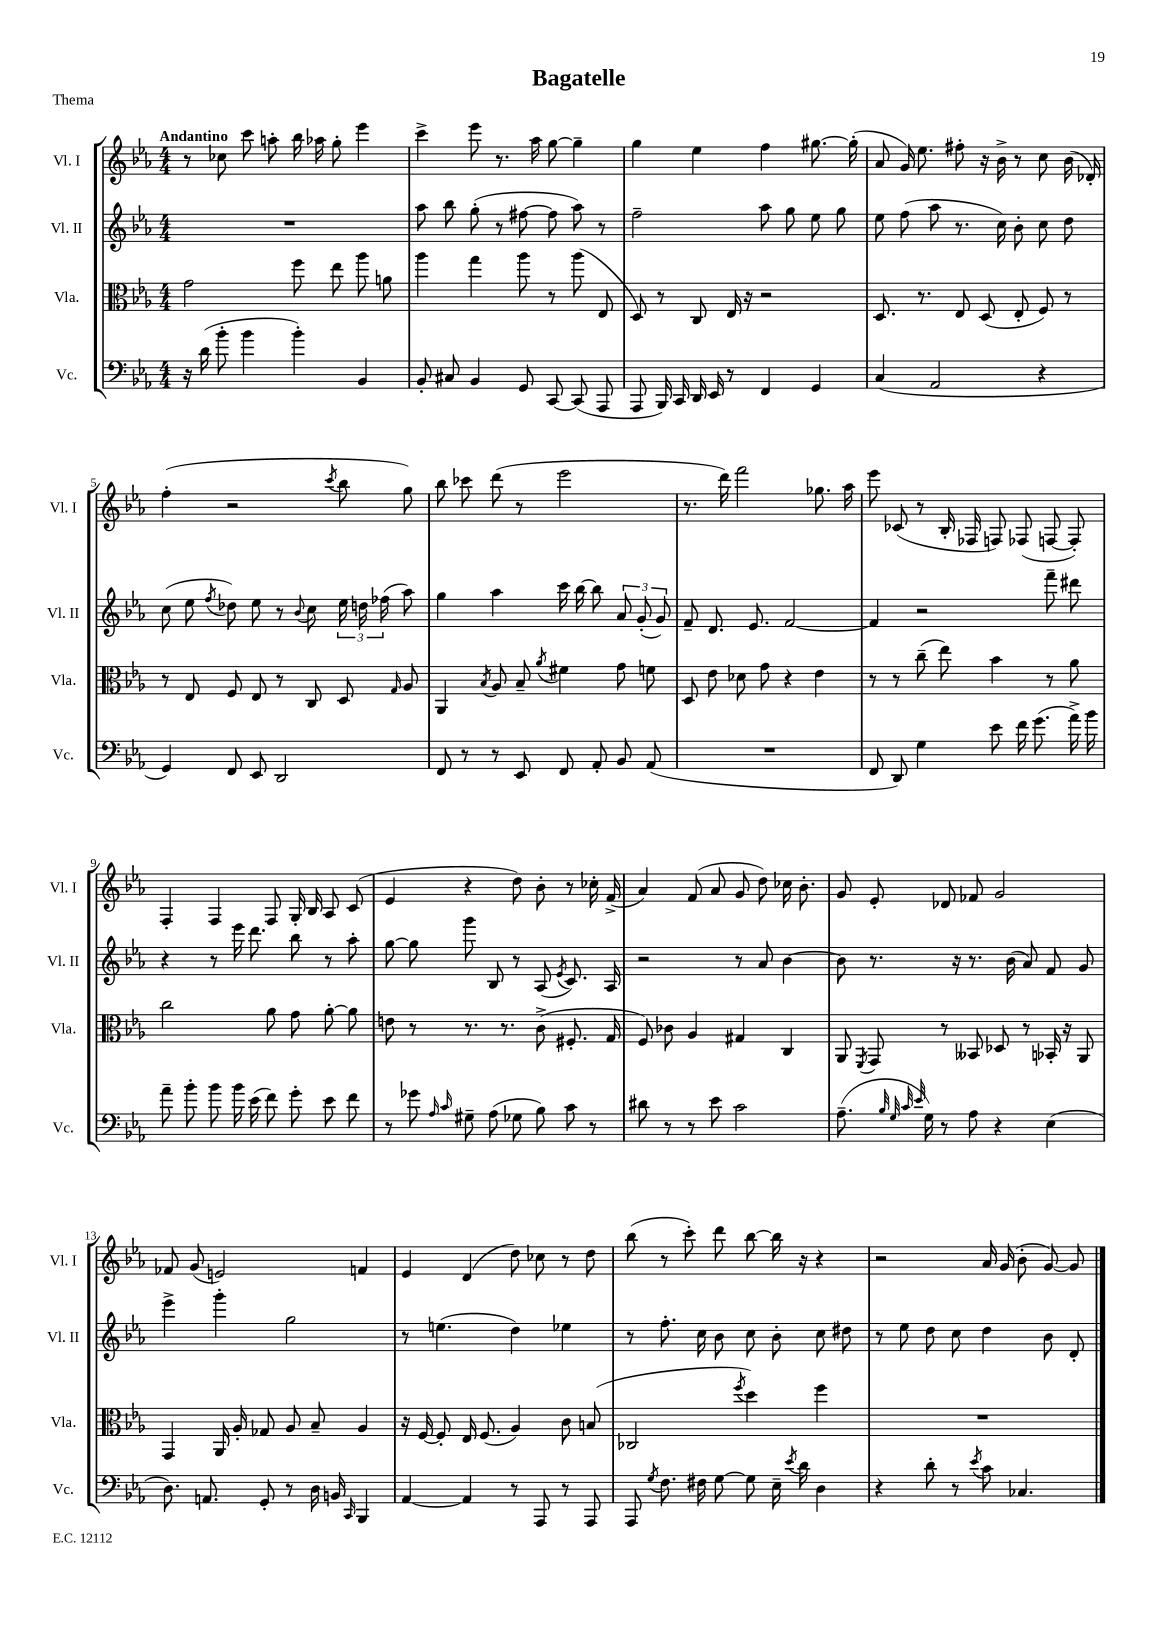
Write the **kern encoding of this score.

**kern	**kern	**kern	**kern
*staff4	*staff3	*staff2	*staff1
*clefF4	*clefC3	*clefG2	*clefG2
*k[b-e-a-]	*k[b-e-a-]	*k[b-e-a-]	*k[b-e-a-]
*M4/4	*M4/4	*M4/4	*M4/4
16r	2g	1r	8r
(16d	.	.	.
8b-'	.	.	8cc-
4b-	.	.	8ccc
.	.	.	8aa'
4b-')	8ff	.	16bb-
.	.	.	16aa-
.	8ee-	.	8gg'
4BB-	8aa-	.	4eee-
.	8a	.	.
=	=	=	=
8BB-'	4aa-	8aa-	4ccc^
8C#	.	8bb-	.
4BB-	4gg	(8gg'	8eee-
.	.	8r	8.r
8GG	8aa-	[8ff#	.
.	.	.	16aa-
[8CC	8r	8ff#]	[8gg
(8CC]	(8aa-	8aa-)	4gg~]
8AAA-	8E-	8r	.
=	=	=	=
8AAA-	8D)	2ff~	4gg
16BBB-)	8r	.	.
16CC	.	.	.
16DD	8C	.	4ee-
16EE-	.	.	.
8r	16E-	.	.
.	16r	.	.
4FF	2r	8aa-	4ff
.	.	8gg	.
4GG	.	8ee-	[8.gg#
.	.	8gg	.
.	.	.	(16gg#']
=	=	=	=
(4C	8.D	8ee-	8a-
.	.	(8ff	16g)
.	8.r	.	8.ee-
2AA-	.	8aa-	.
.	8E-	8.r	8ff#'
.	(8D	.	16r
.	.	16cc)	16b-^
.	8E-'	8b-'	8r
4r	8F)	8cc	8cc
.	8r	8dd	(16b-
.	.	.	16d-')
=	=	=	=
4GG)	8r	(8cc	(4ff'
.	8E-	8ee-	.
.	.	8qff	.
8FF	8F	8dd-)	2r
8EE-	8E-	8ee-	.
2DD	8r	8r	.
.	.	8qqb-	.
.	8C	8cc	.
.	.	.	8qccc
.	8D	24ee-	8bb-
.	.	24dd	.
.	.	(24ff-	.
.	16qqG	.	.
.	8A-	8aa-)	8gg)
=	=	=	=
8FF	4AA-	4gg	8bb-
8r	.	.	8ccc-
.	8qB-	.	.
8r	8A-	4aa-	(8ddd
8EE-	8B-~	.	8r
.	8qa-	.	.
8FF	4f#	16ccc	2eee-
.	.	[16bb-	.
8AA-'	.	8bb-]	.
8BB-	8g	12a-	.
.	.	(12g'	.
(8AA-	8f	.	.
.	.	12g)	.
=	=	=	=
1r	8D	8f~	8.r
.	8e-	8.d	.
.	.	.	16ddd)
.	8d-	.	2fff
.	.	8.e-	.
.	8g	.	.
.	4r	[2f	.
.	4e-	.	8.gg-
.	.	.	16aa-
=	=	=	=
8FF	8r	4f]	8eee-
8DD)	8r	.	(8c-
4G	(8cc~	2r	8r
.	8ee-)	.	16B-'
.	.	.	16F-
8e-	4b-	.	8F)
16f	.	.	(8F-
(8.g	.	.	.
.	8r	8fff~	[8F
16a-^)	8a-	8ddd#	8F'])
16b-	.	.	.
=	=	=	=
8a-~	2cc	4r	4F'
8b-'	.	.	.
8b-	.	8r	4F
16b-	.	16eee-	.
(16e-	.	8.ddd	.
8f)	8a-	.	8F
8g'	8g	8bb-	16G'
.	.	.	16B-
8e-	[8a-'	8r	8A-
8f	8a-]	8aa-'	(8c
=	=	=	=
8r	8e	[8gg	4e-
8g-	8r	8gg]	.
16qqA-	.	.	.
16qqc	.	.	.
8G#~	8.r	8ggg	4r
(8A-	.	8B-	.
.	8.r	.	.
8G-	.	8r	8dd)
8B-)	(8c^	(8A-	8b-'
.	.	8qe-	.
8c	8.F#'	8.c)	8r
8r	.	.	16cc-'
.	16G	16A-	(16f^
=	=	=	=
8d#	8F)	2r	4a-)
8r	8c-	.	.
8r	4A-	.	(8f
8e-	.	.	8a-
2c	4G#	8r	8g
.	.	8a-	8dd)
.	4C	[4b-	16cc-
.	.	.	8.b-'
=	=	=	=
(8.A-~	8AA-	8b-]	8g
.	8qFF	.	.
.	8GG	8.r	8e-'
32qqB-	.	.	.
32qqG	.	.	.
32qqc	.	.	.
32qqe-	.	.	.
16G)	.	.	.
8r	8r	.	8d-
.	.	16r	.
8A-	8BB--	8.r	8f-
4r	8D-	.	2g
.	.	(16b-	.
.	8r	8a-)	.
(4E-	16BB-'	8f	.
.	16r	.	.
.	8AA-	8g	.
=	=	=	=
8.D)	4GG	4eee-^	8f-
.	.	.	(8g
8.AA	.	.	.
.	16AA-	4ggg'	2e)
.	16A-'	.	.
8GG'	8G-	.	.
8r	8A-	2gg	.
16D	8B-~	.	.
16BB	.	.	.
16qqCC	.	.	.
4BBB-	4A-	.	4f
=	=	=	=
[4AA-	16r	8r	4e-
.	[16F	.	.
.	8F']	(4.ee	.
4AA-]	16E-	.	(4d
.	(8.F	.	.
8r	4A-)	4dd)	8dd)
8AAA-	.	.	8cc-
8r	8c	4ee-	8r
8AAA-	(8B	.	8dd
=	=	=	=
8AAA-	2C-	8r	(8bb-
8qG	.	.	.
8.F	.	8.ff'	8r
.	.	.	8ccc')
16F#	.	16cc	.
[8G	.	8b-	8ddd
.	8qff	.	.
8G]	4dd)	8cc	[8bb-
16E-~	.	8b-'	16bb-]
8qe-	.	.	.
16d	.	.	16r
4D	4ff	8cc	4r
.	.	8dd#	.
=	=	=	=
4r	1r	8r	2r
.	.	8ee-	.
8d'	.	8dd	.
8r	.	8cc	.
8qe-	.	.	.
8c	.	4dd	16a-
.	.	.	(16g
4.C-	.	.	8b-'
.	.	8b-	[8g)
.	.	8d'	8g]
==	==	==	==
*-	*-	*-	*-
